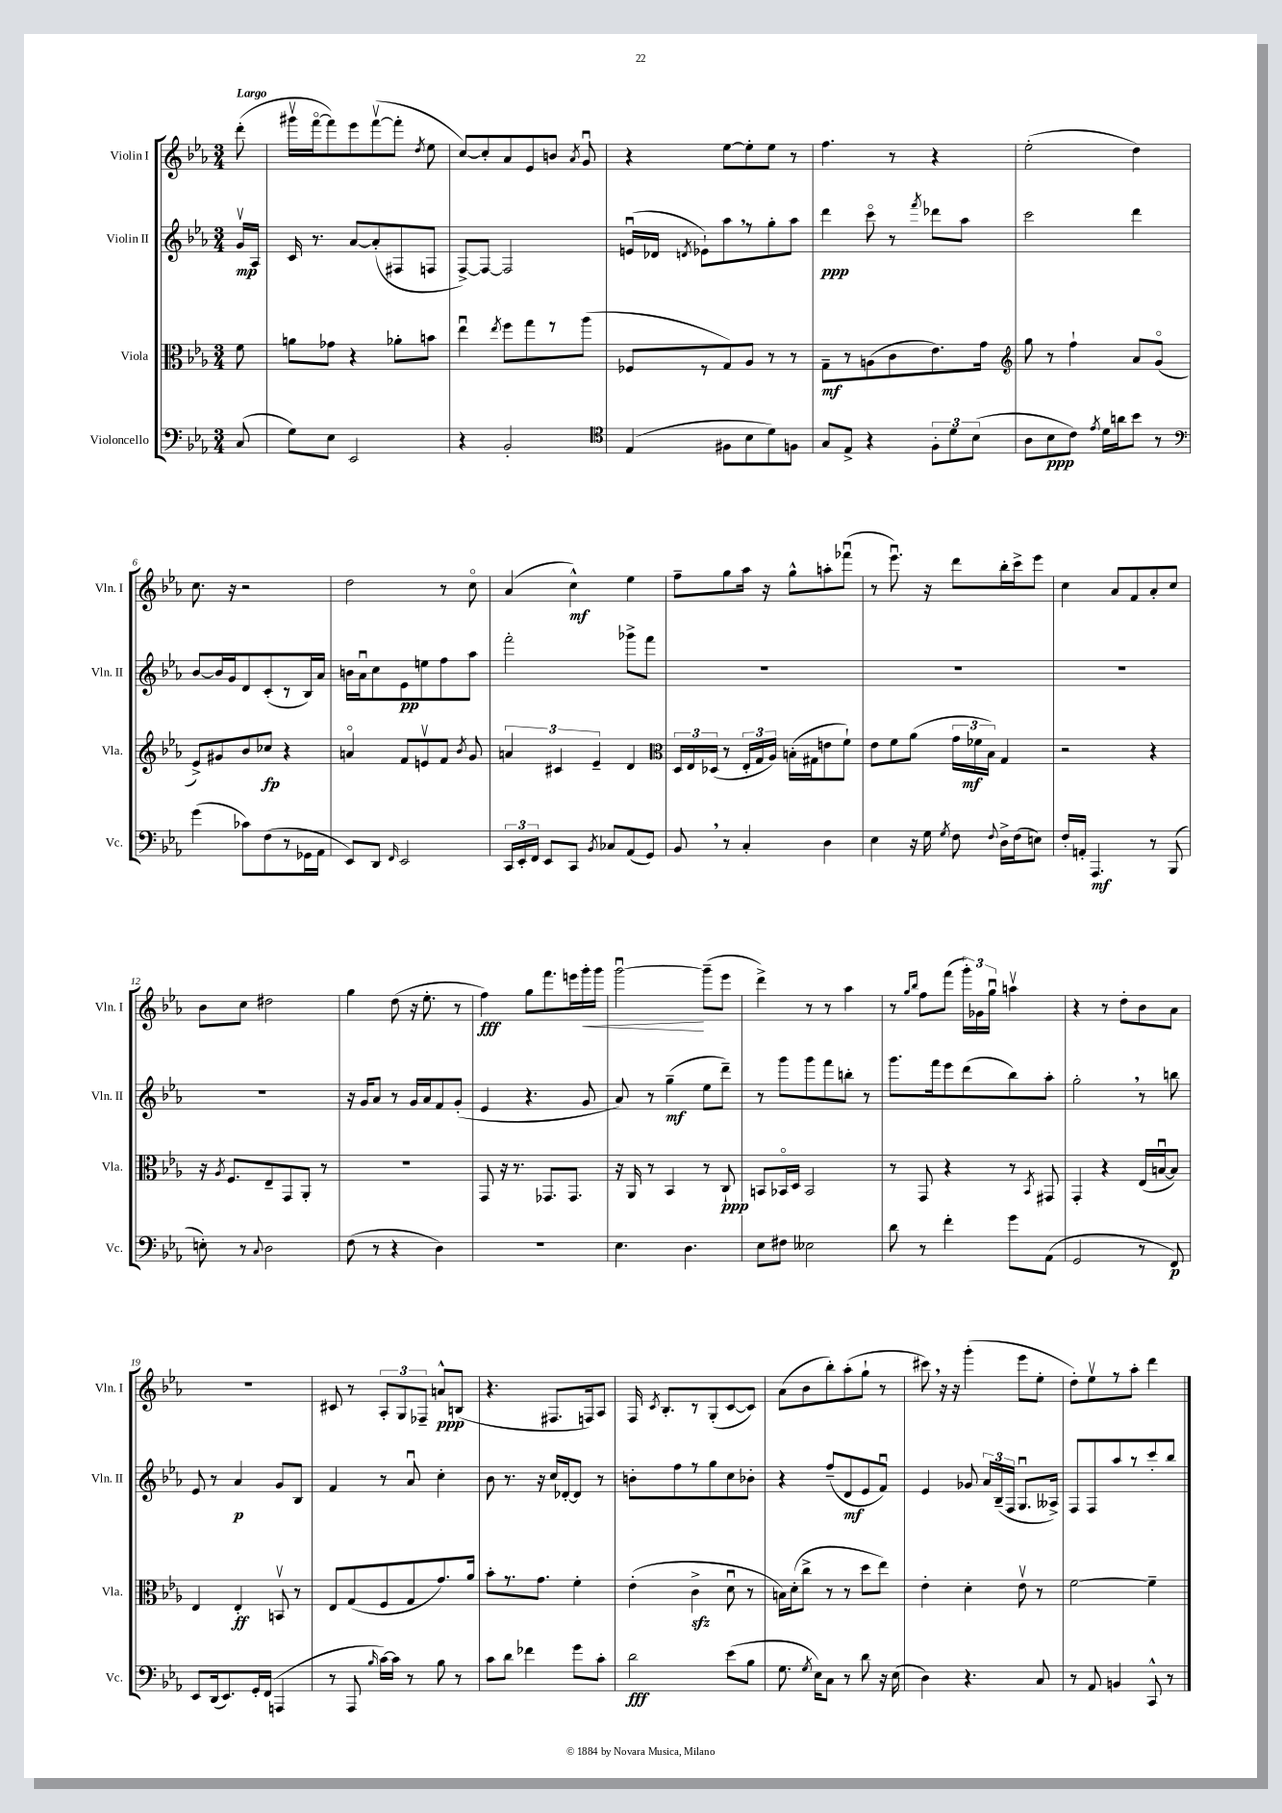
<<
\new StaffGroup <<
\new Staff = "s0" \with { instrumentName = "Violin I" shortInstrumentName = "Vln. I" } {
    \clef treble \key ees \major \numericTimeSignature \time 3/4 \partial 8 \tempo "Largo"
    \autoBeamOff d'''8-.( |
    gis'''16[\upbow f'''16~\flageolet f'''8) ees'''8 f'''8~\upbow( f'''8]-. \acciaccatura { d''8 } ees''8 |
    c''8[~) c''8-. aes'8 ees'8 b'8] \acciaccatura { aes'8 } g'8\downbow |
    r4 ees''8[~ ees''8-. ees''8] r8 |
    f''4. r8 r4 |
    ees''2-.( d''4) |
    c''8. r16 r2 |
    d''2 r8 c''8\flageolet |
    aes'4( c''4-^\mf) ees''4 |
    f''8[-- g''8 aes''16] r16 g''8[-^ a''8-. fes'''8]\downbow( |
    r8 ees'''8.\downbow) r16 d'''8[ bes''16-. c'''16-> ees'''8] |
    c''4 aes'8[ f'8 aes'8-. c''8] |
    bes'8[ c''8] dis''2 |
    g''4 d''8( r16 ees''8.-. r8 |
    f''4\fff) g''8[ f'''8. e'''16 g'''16-.\< g'''16] |
    g'''2~\downbow\! g'''8[--( ees'''8] |
    d'''4->) r8 r8 aes''4 |
    r8 \grace { g''16[ bes''16] } f''8[ f'''8]( \tuplet 3/2 { g'''16[-.) ges'16 g''16]\downbow } a''4\upbow |
    r4 r8 d''8[-. bes'8 aes'8] |
    R2. |
    cis'8 r8 \tuplet 3/2 { aes8[-. g8 fes8]-- } a'8[-^\ppp b8]( |
    r4. fis8.[ f16) aes8] |
    f16 \acciaccatura { c'8 } bes8.[-. r8 g8-.( c'8~ c'8]) |
    aes'8[( bes'8 bes''8-.) aes''8-.( g''8]-! r8 |
    cis'''8) \breathe r16 r16 g'''4-.( ees'''8[ ees''8]-. |
    d''8[-.) ees''8\upbow r8 aes''8]-. d'''4 \bar "|." |
}
\new Staff = "s1" \with { instrumentName = "Violin II" shortInstrumentName = "Vln. II" } {
    \clef treble \key ees \major \numericTimeSignature \time 3/4 \partial 8
    \autoBeamOff g'16[\upbow\mp aes16] |
    c'16 r8. aes'8[~ aes'8-.( fis8 f8] |
    f8[~->) f8]~ f2 |
    e'16[\downbow( des'16] \acciaccatura { d'8 } ees'8[-!) aes''8 \breathe r8 g''8-. aes''8] |
    d'''4\ppp c'''8\flageolet r8 \acciaccatura { f'''8 } des'''8[ aes''8] |
    c'''2 d'''4 |
    bes'8[~ bes'16 g'16 d'8 c'8-.( r8 bes16) aes'16] |
    b'16[ aes'16\downbow c''8 ees'8\pp e''8 f''8 aes''8] |
    f'''2-. ges'''8[-> f'''8] |
    R2. |
    R2. |
    R2. |
    R2. |
    r16 g'16[ aes'8] r8 g'16[ aes'16 f'8 g'8]-.( |
    ees'4 r4. g'8 |
    aes'8) r8 g''4--\mf( ees''8[ d'''8]--) |
    r8 g'''8[ g'''8 f'''8 b''8]-. r8 |
    g'''8.[ f'''16 ees'''8 d'''8( bes''8) aes''8]-. |
    g''2-. \breathe r8 b''8 |
    ees'8 r8 aes'4\p g'8[ bes8] |
    f'4 r8 aes'8\downbow c''4-. |
    bes'8 r8. r16 c''16[ des'16~-. des'8] r8 |
    b'8[-. f''8 r8 g''8 c''8 bes'8]-. |
    r4 f''8[--( d'8\mf ees'8 f'8]\downbow) |
    ees'4 ges'8 \tuplet 3/2 { aes'16[ bes16--( f16] } g8.[\downbow aeses16]->) |
    f8[ f8 aes''8 r8 c'''8-. bes''8] \bar "|." |
}
\new Staff = "s2" \with { instrumentName = "Viola" shortInstrumentName = "Vla." } {
    \clef alto \key ees \major \numericTimeSignature \time 3/4 \partial 8
    \autoBeamOff f'8 |
    a'8[ ges'8] r4 aes'8[-. b'8] |
    ees''4\downbow \acciaccatura { ees''8 } f''8[ g''8 r8 aes''8]( |
    fes8[ r8 g8) aes8] r8 r8 |
    g8[--\mf r8 a8( c'8 ees'8.) g'16] |
    \clef treble g''8 r8 f''4-! aes'8[ g'8]\flageolet( |
    ees'8[->) gis'8 bes'8 ces''8]\fp r4 |
    a'4\flageolet f'8[ e'8\upbow f'8] \acciaccatura { bes'8 } g'8 |
    \tuplet 3/2 { a'4 cis'4 ees'4-- } d'4 |
    \clef alto \tuplet 3/2 { d16[ ees16 des16]( } r8 \tuplet 3/2 { ees16[-. g16 aes16]) } b16[-.( gis16 e'8 f'8]-!) |
    ees'8[ f'8 aes'8]( \tuplet 3/2 { g'16[ fes'16\mf bes16]) } g4 |
    r2 r4 |
    r16 \acciaccatura { aes8 } f8.[ ees8-- g,8 aes,8]-. r8 |
    R2. |
    g,8 r16 r8. ges,8.[ ges,8.] |
    r16 aes,16 r8 bes,4 r8 c8-!\ppp |
    b,8[ bes,16\flageolet d16] bes,2 |
    r8 g,8 r4 r8 \acciaccatura { bes,8 } gis,8 |
    g,4-. r4 ees16[( b16~\downbow b8]) |
    ees4 ees4-.\ff b,8\upbow r8 |
    ees8[ g8( f8 g8 g'8.) aes'16] |
    bes'8[-. r8. g'8.] f'4-. |
    ees'4-.( c'4->\sfz d'8\downbow r8 |
    b16[) d'16-.( c''8]-> r8 r8 d''8[ ees''8]) |
    ees'4-. d'4-. ees'8\upbow r8 |
    f'2~ f'4-- \bar "|." |
}
\new Staff = "s3" \with { instrumentName = "Violoncello" shortInstrumentName = "Vc." } {
    \clef bass \key ees \major \numericTimeSignature \time 3/4 \partial 8
    \autoBeamOff c8( |
    g8[) ees8] ees,2 |
    r4 bes,2-. |
    \clef tenor ees4( fis8[ bes8 d'8) f8] |
    g8[ ees8]-> r4 \tuplet 3/2 { f8[-. d'8 bes8]( } |
    aes8[ bes8\ppp c'8]) \acciaccatura { ees'8 } d'16[ a'16 bes'8] r8 |
    \clef bass g'4( ces'8[) f8( r8 ges,16 aes,16] |
    ees,8[) d,8] \grace { f,16 } ees,2 |
    \tuplet 3/2 { c,16[ ees,16-. f,16] } ees,8[ c,8] \acciaccatura { bes,8 } ces8[ aes,8( g,8]) |
    bes,8 \breathe r8 c4-. d4 |
    ees4 r16 g16 \acciaccatura { g8 } f8 \appoggiatura { f8 } d16[-> f16( e8]) |
    f16[-. a,16]-. aes,,4.\mf r8 bes,,8( |
    e8-.) r8 \appoggiatura { c8 } d2 |
    f8( r8 r4 d4) |
    R2. |
    ees4. d4. |
    ees8[ fis8] eeses2 |
    d'8 r8 f'4-. g'8[ aes,8]( |
    g,2 r8 f,8\p) |
    ees,8[ d,16( ees,8.) g,16-. f,16]( a,,4 |
    r8 aes,,8 \grace { bes16 } c'16[~) c'16] r8 bes8 r8 |
    c'8[ d'8] fes'4 g'8[ c'8]-. |
    d'2\fff ees'8[( bes8] |
    g8. \acciaccatura { g8 } ees16[) c8] r8 d'8 r16 ees16( |
    d4) r4. c8 |
    r8 aes,8 b,4 c,8-^ r8 \bar "|." |
}
>>
>>
